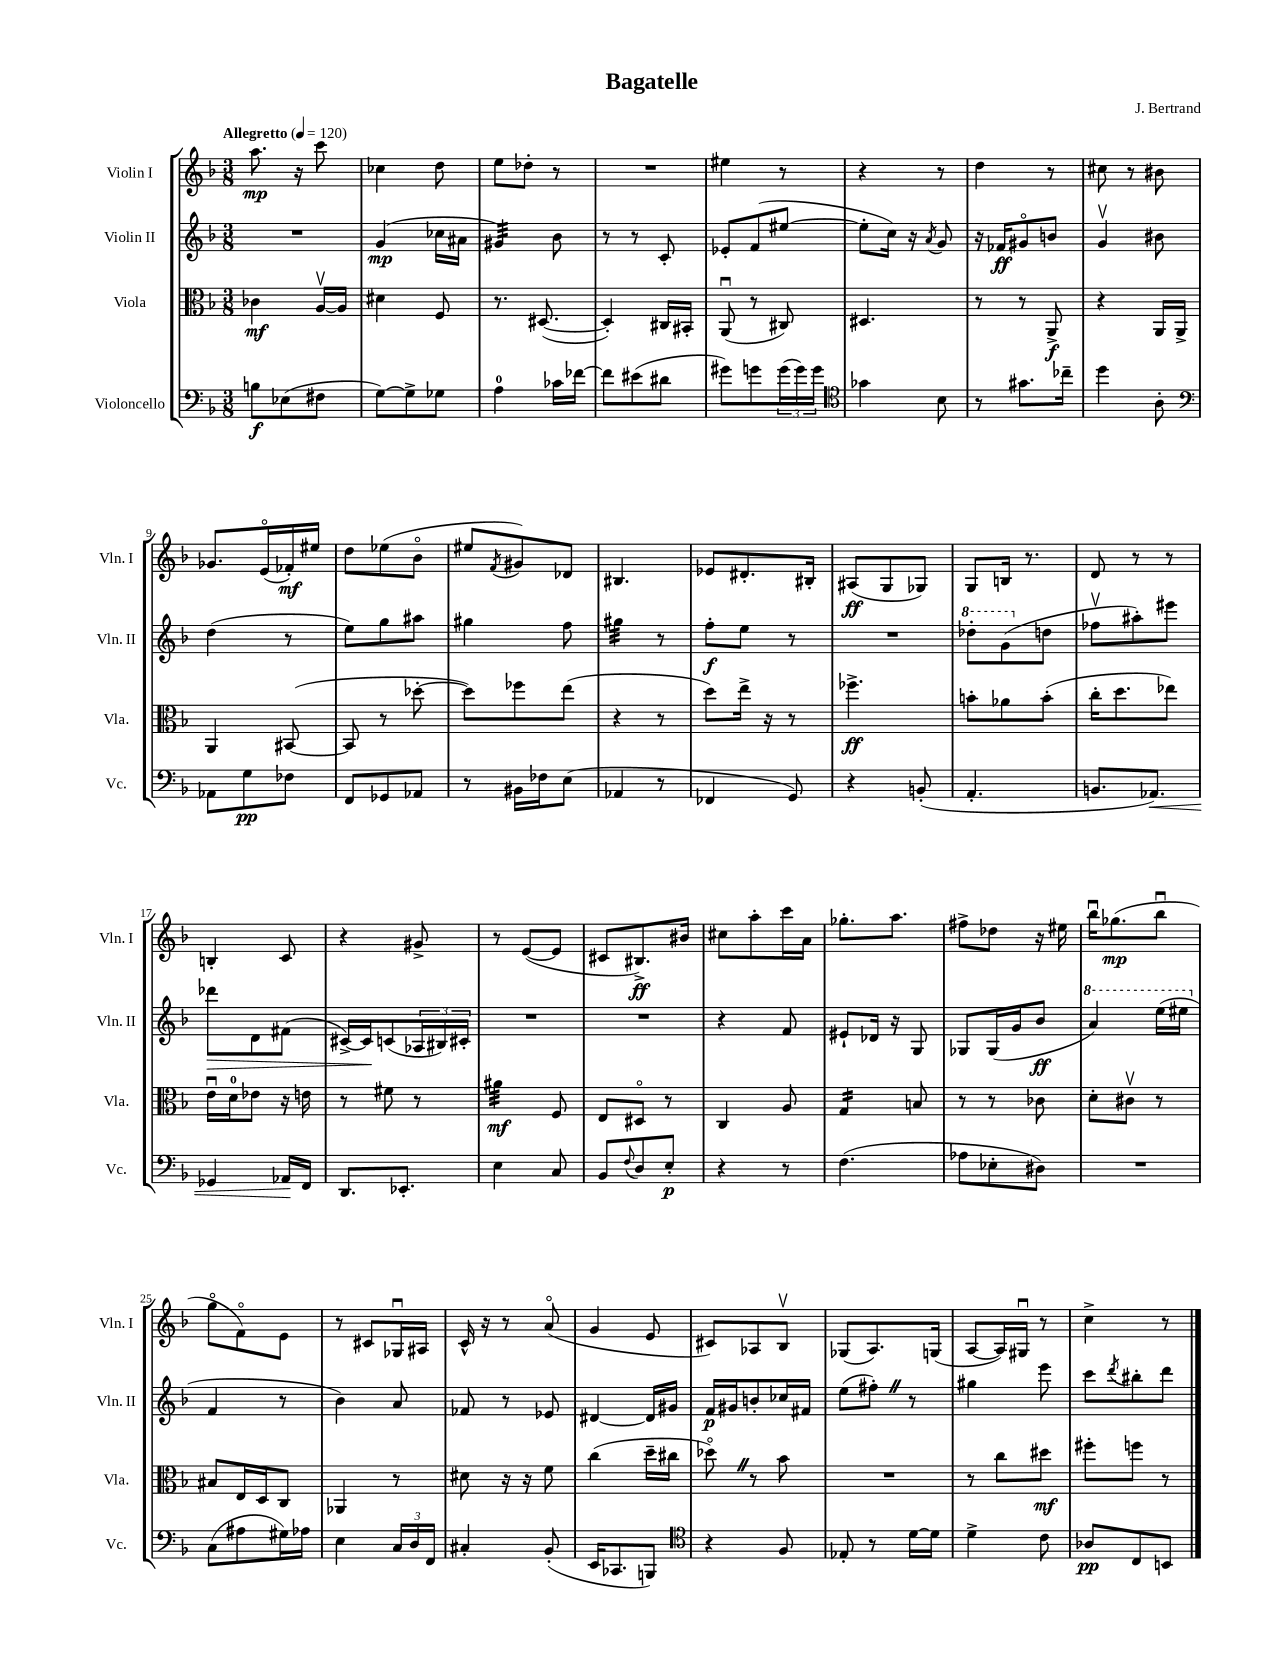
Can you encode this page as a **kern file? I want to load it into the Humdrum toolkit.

**kern	**kern	**kern	**kern
*staff4	*staff3	*staff2	*staff1
*clefF4	*clefC3	*clefG2	*clefG2
*k[b-]	*k[b-]	*k[b-]	*k[b-]
*M3/8	*M3/8	*M3/8	*M3/8
*MM120	*MM120	*MM120	*MM120
8B	4c-	4.r	8.aa
(8E-	.	.	.
.	.	.	16r
8F#	[16Av	.	8ccc
.	16A]	.	.
=	=	=	=
[8G)	4d#	(4g	4cc-
8G^]	.	.	.
8G-	8F	16cc-	8dd
.	.	16a#	.
=	=	=	=
4A	8.r	4g#)	8ee
.	.	.	8dd-'
.	([8.D#	.	.
16c-	.	8b-	8r
[16f-	.	.	.
=	=	=	=
8f-]	4D#'])	8r	4.r
(8e#	.	8r	.
8d#	16C#	8c'	.
.	16BB#'	.	.
=	=	=	=
8g#)	(8AAu	8e-'	4ee#
8g	8r	(8f	.
(24g	8C#)	[8ee#	8r
24g)	.	.	.
24g	.	.	.
=	=	=	=
*clefC4	*	*	*
4g-	4.D#	8ee#']	4r
.	.	16cc)	.
.	.	16r	.
.	.	8qa	.
8B-	.	8g	8r
=	=	=	=
8r	8r	16r	4dd
.	.	16f-	.
8.g#	8r	8g#o	.
.	8AA^	8b	8r
16cc-~	.	.	.
=	=	=	=
4dd	4r	4gv	8cc#
.	.	.	8r
8A'	16AA	8b#	8b#
.	16AA^	.	.
=	=	=	=
*clefF4	*	*	*
8AA-	4AA	(4dd	8.g-
8G	.	.	.
.	.	.	(16eo
8F-	([8BB#	8r	16f-')
.	.	.	16ee#
=	=	=	=
8FF	8BB#]	8ee)	8dd
8GG-	8r	8gg	(8ee-
8AA-	[8dd-'	8aa#	8b-o
=	=	=	=
8r	8dd-])	4gg#	8ee#
.	.	.	8qf
16BB#	8ff-	.	8g#)
16F-	.	.	.
(8E	(8ee	8ff	8d-
=	=	=	=
4AA-	4r	4gg#	4.B#
8r	8r	8r	.
=	=	=	=
4FF-	8dd)	8ff'	8e-
.	16ee^	8ee	8.d#'
.	16r	.	.
8GG)	8r	8r	.
.	.	.	16B#'
=	=	=	=
4r	4.ff-^	4.r	(8A#
.	.	.	8G
(8BB'	.	.	8G-)
=	=	=	=
4.AA'	8b'	8ddd-'	8G
.	8a-	(8gg	16B
.	.	.	8.r
.	(8b'	8dd	.
=	=	=	=
8.BB	16cc'	8ff-v	8d
.	8.dd	.	.
.	.	8aa#')	8r
8.AA-)	.	.	.
.	8ee-)	8eee#	8r
=	=	=	=
4GG-	16eu	8ddd-	4B'
.	16d	.	.
.	8e-	8d	.
16AA-	16r	(8f#	8c
16FF	16e	.	.
=	=	=	=
8.DD	8r	[16c#^)	4r
.	.	16c#]	.
.	8f#	(8c	.
8.EE-'	.	.	.
.	8r	24A-	8g#^
.	.	24B#)	.
.	.	24c#'	.
=	=	=	=
4E	4a#	4.r	8r
.	.	.	([8e
8C	8F	.	8e]
=	=	=	=
8BB-	8E	4.r	8c#
8qqF	.	.	.
8D	8D#o	.	8.B#^)
8E'	8r	.	.
.	.	.	16b#
=	=	=	=
4r	4C	4r	8cc#
.	.	.	8aa'
8r	8A	8f	16ccc
.	.	.	16a
=	=	=	=
(4.F	4G	8e#`	8.gg-'
.	.	16d-	.
.	.	16r	8.aa
.	8B	8G	.
=	=	=	=
8A-	8r	8G-	8ff#^
8E-'	8r	(16G-	8dd-
.	.	16g	.
8D#)	8c-	8b-	16r
.	.	.	16ee#
=	=	=	=
4.r	8d'	4aa)	16bb-u
.	.	.	(8.gg-
.	8c#v	.	.
.	8r	(16eee	8bb-u
.	.	16eee#	.
=	=	=	=
(8C	8B#	4f	8ggo
8A#	16E	.	8fo)
.	16D	.	.
16G#)	8C	8r	8e
16A-	.	.	.
=	=	=	=
4E	4AA-	4b-)	8r
.	.	.	8c#
24C	8r	8a	16G-u
24D	.	.	.
.	.	.	16A#
24FF	.	.	.
=	=	=	=
4C#'	8d#	8f-	16c^^
.	.	.	16r
.	16r	8r	8r
.	16r	.	.
(8BB-'	8f	8e-	(8ao
=	=	=	=
16EE	(4cc	[4d#	4g
8.CC-	.	.	.
8BBB)	16dd~	16d#]	8e
.	16cc#	16g#	.
=	=	=	=
*clefC4	*	*	*
4r	8dd-o)	16f	8c#)
.	.	16g#	.
.	8r	8b'	8A-
8F	8b-	16cc-	8B-v
.	.	16f#	.
=	=	=	=
8E-'	4.r	(8ee	(8G-
8r	.	8ff#')	8.A)
[16d	.	8r	.
16d]	.	.	(16G
=	=	=	=
4d^	8r	4gg#	[8A
.	8cc	.	16A])
.	.	.	16G#u
8c	8dd#	8eee	8r
=	=	=	=
8A-	8ff#'	8ccc	4cc^
.	.	8qddd	.
8C	8ff	8bb#'	.
8BB	8r	8ddd	8r
==	==	==	==
*-	*-	*-	*-
